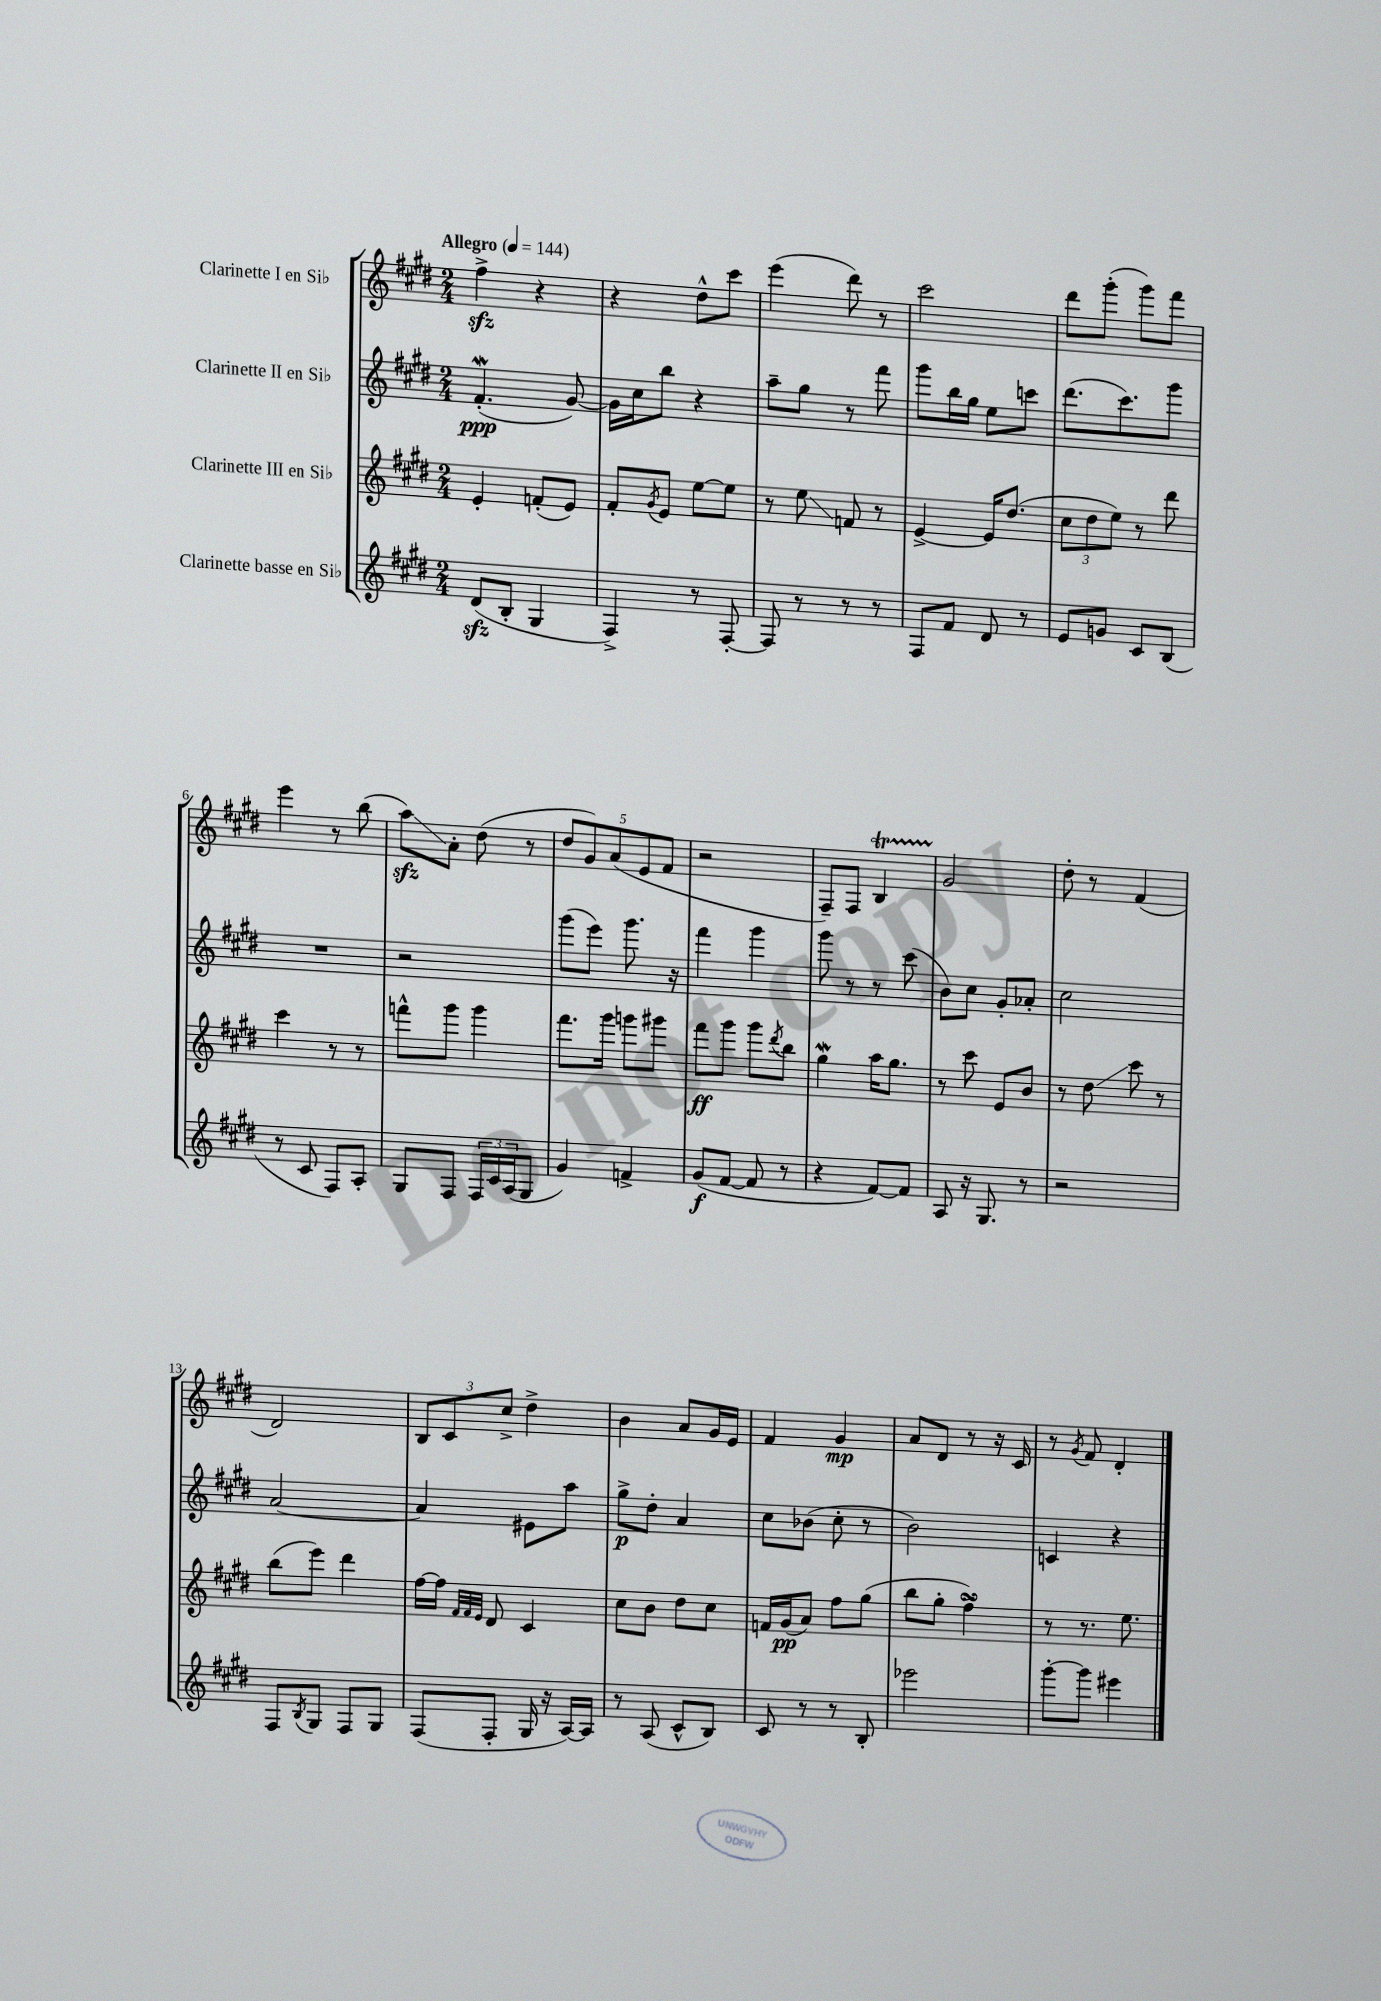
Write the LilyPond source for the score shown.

<<
\new StaffGroup <<
\new Staff = "s0" \with { instrumentName = "Clarinette I en Sib" } {
    \clef treble \key e \major \numericTimeSignature \time 2/4 \tempo "Allegro" 4 = 144
    fis''4->\sfz r4 |
    r4 dis''8-^ cis'''8 |
    e'''4( dis'''8) r8 |
    cis'''2 |
    dis'''8 gis'''8-.( gis'''8) fis'''8 |
    e'''4 r8 b''8( |
    a''8\glissando\sfz) a'8-. dis''8( r8 |
    \tuplet 5/4 { dis''8 gis'8) a'8( e'8 fis'8 } |
    r2 |
    fis8--) fis8 b4\startTrillSpan |
    gis'2\stopTrillSpan |
    dis''8-. r8 fis'4( |
    dis'2) |
    \tuplet 3/2 { b8 cis'8 cis''8-> } dis''4-> |
    b'4 a'8 gis'16 e'16 |
    fis'4 gis'4\mp |
    a'8 dis'8 r8 r16 cis'16 |
    r8 \acciaccatura { gis'8 } fis'8 dis'4-. \bar "|." |
}
\new Staff = "s1" \with { instrumentName = "Clarinette II en Sib" } {
    \clef treble \key e \major \numericTimeSignature \time 2/4
    fis'4.-.\mordent\ppp( gis'8~) |
    gis'16 cis''16 b''8 r4 |
    a''8-- gis''8 r8 fis'''8 |
    gis'''8 b''16 gis''16 e''8 c'''8 |
    dis'''8.( cis'''8.) gis'''8 |
    R2 |
    r2 |
    gis'''8( e'''8) gis'''8. r16 |
    fis'''4 gis'''4 |
    gis'''8 r8 r8 cis'''8( |
    b'8) cis''8 gis'8-. aes'8-. |
    cis''2 |
    a'2~ |
    a'4 eis'8 a''8 |
    gis''8->\p dis''8-. a'4 |
    cis''8 bes'8( cis''8-. r8 |
    b'2) |
    c'4 r4 \bar "|." |
}
\new Staff = "s2" \with { instrumentName = "Clarinette III en Sib" } {
    \clef treble \key e \major \numericTimeSignature \time 2/4
    e'4-. f'8-.( e'8) |
    fis'8-. \acciaccatura { gis'8 } e'8 e''8~ e''8 |
    r8 e''8\glissando f'8 r8 |
    e'4~-> e'16 dis''8.( |
    \tuplet 3/2 { cis''8 dis''8 e''8) } r8 dis'''8 |
    cis'''4 r8 r8 |
    f'''8-^ gis'''8 gis'''4 |
    fis'''8. gis'''16 g'''8 gis'''8 |
    fis'''8\ff gis'''8 gis'''8 \acciaccatura { dis'''8 } b''8 |
    gis''4\mordent a''16 gis''8. |
    r8 cis'''8 e'8 b'8 |
    r8 dis''8\glissando cis'''8 r8 |
    b''8( e'''8) dis'''4 |
    fis''16~ fis''16 \grace { fis'32 fis'32 e'32 } dis'8 cis'4 |
    cis''8 b'8 dis''8 cis''8 |
    f'16 gis'16\pp( a'8) fis''8 gis''8( |
    b''8 gis''8-. fis''4->\turn) |
    r8 r8. e''8. \bar "|." |
}
\new Staff = "s3" \with { instrumentName = "Clarinette basse en Sib" } {
    \clef treble \key e \major \numericTimeSignature \time 2/4
    dis'8\sfz( b8-. gis4 |
    fis4->) r8 fis8~-. |
    fis8 r8 r8 r8 |
    fis8 fis'8 dis'8 r8 |
    e'8 g'8 cis'8 b8( |
    r8 cis'8 fis8) a8-. |
    gis8 fis8 \tuplet 3/2 { fis16 cis'16 a16( } gis8 |
    gis'4) f'4-> |
    gis'8\f( fis'8~ fis'8 r8 |
    r4 fis'8~) fis'8 |
    a8 r16 gis8. r8 |
    r2 |
    fis8 \acciaccatura { b8 } gis8 fis8 gis8 |
    fis8( fis8-. gis16 r16 a16~) a16 |
    r8 a8( cis'8-^ b8) |
    cis'8 r8 r8 b8-. |
    ees'''2 |
    gis'''8~-. gis'''8 eis'''4 \bar "|." |
}
>>
>>
